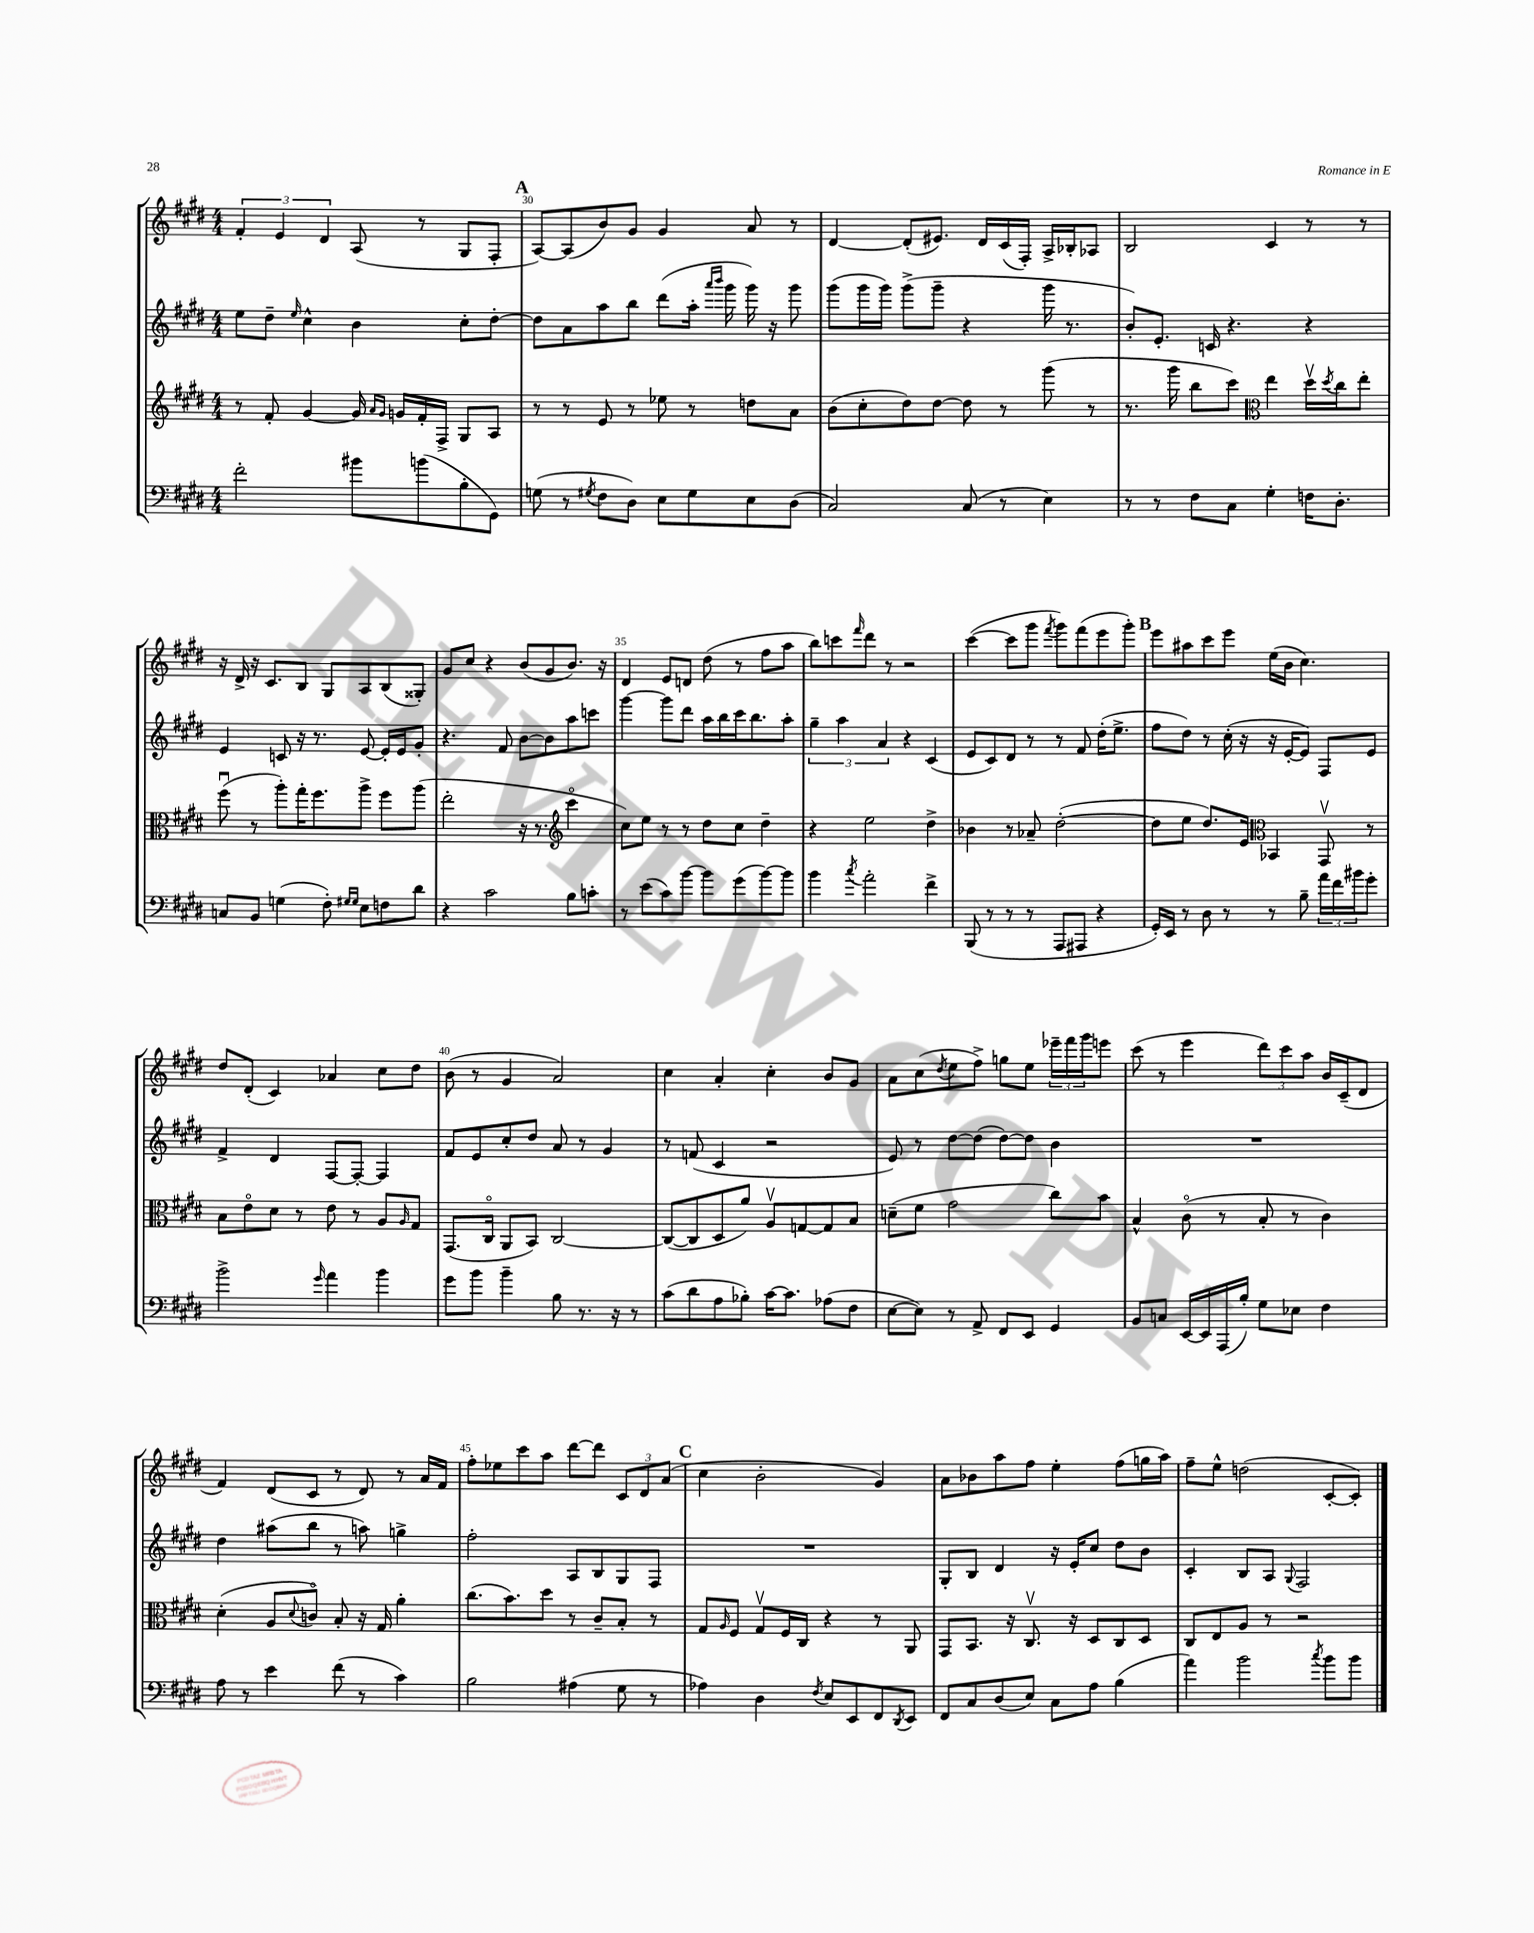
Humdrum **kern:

**kern	**kern	**kern	**kern
*part4	*part3	*part2	*part1
*staff4	*staff3	*staff2	*staff1
*clefF4	*clefG2	*clefG2	*clefG2
*k[f#c#g#d#]	*k[f#c#g#d#]	*k[f#c#g#d#]	*k[f#c#g#d#]
*M4/4	*M4/4	*M4/4	*M4/4
=29	=29	=29	=29
2f#'\	8r	8ee\L	6f#'/
.	8f#'/	8dd#~\J	.
.	.	.	6e/
.	.	16qqee/	.
.	[4g#/	4cc#^^\	.
.	.	.	6d#/
8b#X\L	16g#/]	4b\	(8A/
.	16qqa/LL	.	.
.	16qqg#/JJ	.	.
.	16gn/LL	.	.
(8bn\	16f#'/	.	8r
.	16F#^/JJ	.	.
8B'\	8G#/L	8cc#'\L	8G#/L
8GG#\J)	8A/J	[8dd#'\J	8F#'/J
!!LO:REH:place=s1:t=A
=30	=30	=30	=30
(8Gn\	8r	8dd#\L]	[8A/L)
8r	8r	8a\	(8A/]
8qG#X/	.	.	.
8F#\L	8e/	8aa\	8b/)
8D#\J)	8r	8bb\J	8g#/J
8E\L	8ee-X\	(8ddd#\L	4g#/
8G#\	8r	16aa'\Jk	.
.	.	16qqaaa/LL	.
.	.	16qqbbb/JJ	.
.	.	16ggg#\	.
8E\	8ddn\L	16ggg#\)	8a/
.	.	16r	.
(8D#\J	8a\J	8ggg#\	8r
=31	=31	=31	=31
2C#/)	(8b\L	(8ggg#\L	[4d#/
.	8cc#'\	16ggg#\L	.
.	.	16ggg#\JJ)	.
.	8dd#\)	(8ggg#^\L	(8d#'/L]
.	[8dd#\J	8ggg#~\J	8.e#X/J)
(8C#/	8dd#\]	4r	.
.	.	.	16d#/LL
8r	8r	.	(16c#/
.	.	.	16F#'/JJ)
4E\)	(8ggg#\	16ggg#\	16A^/LL
.	.	8.r	16B-X'/J
.	8r	.	8A-X/J
=32	=32	=32	=32
8r	8.r	8b'/L)	2B/
8r	.	8.e'/J	.
.	16ggg#\	.	.
8F#\L	8bb\L	.	.
.	.	16cn/	.
8C#\J	8ccc#\J)	4.r	.
*	*clefC3	*	*
4G#'\	4ee\	.	4c#/
16Fn\KL	16dd#v\LL	4r	8r
.	8qdd#/	.	.
8.D#'\J	16cc#\J	.	.
.	8ee'\J	.	8r
!!LO:LB:g=z
=33	=33	=33	=33
8Cn/L	(8ff#u\	4e/	16r
.	.	.	16d#^/
8BB/J	8r	.	16r
.	.	.	8.c#/L
(4Gn\	8aa'\L)	8cn/	.
.	16gg#'\K	16r	8B/J
.	8.ff#\	8.r	.
8F#'\)	.	.	8G#/L
16qqG#X/LL	.	.	.
16qqG#/JJ	.	.	.
8E\L	8aa^\J	[8e/	8A/
8Fn\	8ff#\L	16e'/LL]	(8B/
.	.	16e/J	.
8d#\J	(8aa\J	8g#'/J	8G##X'/J)
=34	=34	=34	=34
4r	2ee'\	4.r	8g#/L
.	.	.	8cc#/J
2c#\	.	.	4r
.	.	8f#/	.
.	16r	[8b\L	(8b/L
.	8.r	.	.
.	.	8b\]	8g#/
*	*clefG2	*	*
8B\L	4ccc#\	8aa\	8.b/J)
8cn'\J	.	8cccn\J	.
.	.	.	16r
=35	=35	=35	=35
8r	8cc#\L)	[4ggg#\	4d#/
(8e\L	8ee\J	.	.
8c#\)	8r	8ggg#\L]	8e/L
[8b\J	8r	8ddd#\J	8dn/J
8b\L]	8dd#\L	16aa\LL	(8dd#\
.	.	16bb\	.
(8g#\	8cc#\J	16ccc#\J	8r
.	.	8.bb\	.
[8b\)	4dd#~\	.	8ff#\L
8b\J]	.	8aa'\J	8aa\J
=36	=36	=36	=36
4b\	4r	6gg#~\	8bb\L)
.	.	.	8cccn\
.	.	6aa\	.
8qcc#/	.	.	16qqfff#/
2a'\	2ee\	.	8ddd#\J
.	.	6a/	.
.	.	.	8r
.	.	4r	2r
4f#^\	4dd#^\	(4c#/	.
=37	=37	=37	=37
(8BBB/	4b-X\	8e/L	([4ccc#\
8r	.	8c#/)	.
8r	8r	8d#/J	8ccc#\L]
8r	8a-X~/	8r	8ggg#\J
.	.	.	8qfff#/
8AAA/L	([2dd#'\	8r	8ggg#\L)
8AAA#X/J	.	8f#/	(8fff#\
4r	.	(16dd#'\KL	8eee\
.	.	8.ee^\J	.
.	.	.	8ggg#'\J)
!!LO:REH:place=s1:t=B
=38	=38	=38	=38
16GG#'/LL)	8dd#\L]	8ff#\L	8eee\L
16EE/JJ	.	.	.
8r	8ee\J	8dd#\J)	8aa#X\
8D#\	8.dd#/L)	8r	8ccc#\
8r	.	(16cc#'\	8eee\J
.	16e/Jk	16r	.
*	*clefC3	*	*
8r	4BB-X/	16r	(16ee\LL
.	.	[16e'/KL	16b\JJ
8B~\	.	8e/J])	4.cc#\)
24a\LL	8GG#v/	8F#/L	.
24f#\	.	.	.
24b#X\J	.	.	.
8g#'\J	8r	8e/J	.
!!LO:LB:g=z
=39	=39	=39	=39
2b^\	8B\L	4f#^/	8dd#/L
.	8e\	.	(8d#'/J
.	8d#\J	4d#/	4c#/)
.	8r	.	.
16qqg#/	.	.	.
4a\	8e\	[8F#/L	4a-X/
.	8r	8F#'/J_	.
4b\	8A/L	4F#/]	8cc#\L
.	16qqA/	.	.
.	8G#/J	.	8dd#\J
=40	=40	=40	=40
8g#\L	(8.GG#/L	8f#/L	(8b\
8b\J	.	8e/	8r
.	16C#/Jk	.	.
4b~\	8AA/L	8cc#'/	4g#/
.	8BB/J)	8dd#/J	.
8B\	[2C#/	8a/	2a/)
8.r	.	8r	.
.	.	4g#/	.
16r	.	.	.
8r	.	.	.
=41	=41	=41	=41
(8c#\L	(8C#/L_	8r	4cc#\
8d#\	8C#/]	(8fn/	.
8A\	8D#/	4c#/	4a'/
8B-X'\J)	8a/J)	.	.
[16c#\KL	8Av/L	2r	4cc#'\
8.c#\J]	.	.	.
.	[8Gn/	.	.
(8A-X\L	8G/]	.	8b/L
8F#\J	8B/J	.	8g#/J
=42	=42	=42	=42
[8E\L	(8dn~\L	8e/)	8a\L
8E\J])	8f#\J	8r	(8cc#\
.	.	.	8qdd#/
8r	2g#\	[8dd#\L	8ee\
8AA^/	.	(8dd#\J]	8ff#^\J)
8FF#/L	.	[8dd#\L)	8ggn\L
8EE/J	.	8dd#\J]	8ee\J
4GG#/	8cc#\L)	4b\	24eee-X~\LL
.	.	.	24fff#\
.	.	.	24ggg#\J
.	8b\J	.	8eeen\J
=43	=43	=43	=43
8BB/L	4B^^/	1r	(8ccc#\
8Cn/J	.	.	8r
[16EE/LL	(8c#\	.	4eee\
16EE/]	.	.	.
(16AAA/	8r	.	.
16B'/JJ)	.	.	.
8G#\L	8B'/	.	12ddd#\L)
.	.	.	12ccc#\
8E-X\J	8r	.	.
.	.	.	12aa\J
4F#\	4c#\)	.	16b/LL
.	.	.	(16c#~/J
.	.	.	8d#/J
!!LO:LB:g=z
=44	=44	=44	=44
8A\	(4d#'\	4dd#\	4f#/)
8r	.	.	.
4e\	8A/L	(8aa#X\L	(8d#/L
.	8qqd#/	.	.
.	8cn/J)	8bb\J	8c#/J
(8f#\	8B'/	8r	8r
8r	16r	8aan\)	8d#/)
.	16G#/	.	.
4c#\)	4a'\	4ggn^\	8r
.	.	.	16a/LL
.	.	.	16f#/JJ
=45	=45	=45	=45
2B\	(8.cc#\L	2ff#'\	8ff#'\L
.	.	.	8ee-X\
.	8.b\)	.	.
.	.	.	8ccc#\
.	8dd#\J	.	8aa\J
(4A#X\	8r	8A/L	[8ddd#\L
.	8c#~/L	8B/	8ddd#\J]
8G#\	8B'/J	8G#/	12c#/L
.	.	.	12d#/
8r	8r	8F#/J	.
.	.	.	(12a/J
!!LO:REH:place=s1:t=C
=46	=46	=46	=46
4A-X\)	8G#/L	1r	4cc#\
.	16qqA/	.	.
.	8F#/J	.	.
4D#\	8G#v/L	.	2b'\
.	16F#/L	.	.
.	16C#/JJ	.	.
8qF#/	.	.	.
8E/L	4r	.	.
8EE/	.	.	.
8FF#/	8r	.	4g#/)
8qDD#/	.	.	.
8EE/J	8AA/	.	.
=47	=47	=47	=47
8FF#/L	8GG#/L	8G#'/L	8a\L
8C#/	8.BB/J	8B/J	8b-X\
(8D#/	.	4d#/	8aa\
.	16r	.	.
8E/J)	8.C#v/	.	8ff#\J
8C#\L	.	16r	4ee'\
.	16r	16e'/KL	.
8A\J	8D#/L	8cc#/J	.
(4B\	8C#/	8dd#\L	(8ff#\L
.	8D#/J	8b\J	16ggn\L
.	.	.	16aa\JJ)
=48	=48	=48	=48
4a\)	8C#/L	4c#'/	8ff#~\L
.	8E/	.	8ee^^\J
2b\	8A/J	8B/L	(2ddn\
.	8r	8A/J	.
.	.	8qqG#/	.
.	2r	2F#/	.
8qcc#/	.	.	.
8b\L	.	.	[8c#'/L
8b\J	.	.	8c#'/J])
==	==	==	==
*-	*-	*-	*-
